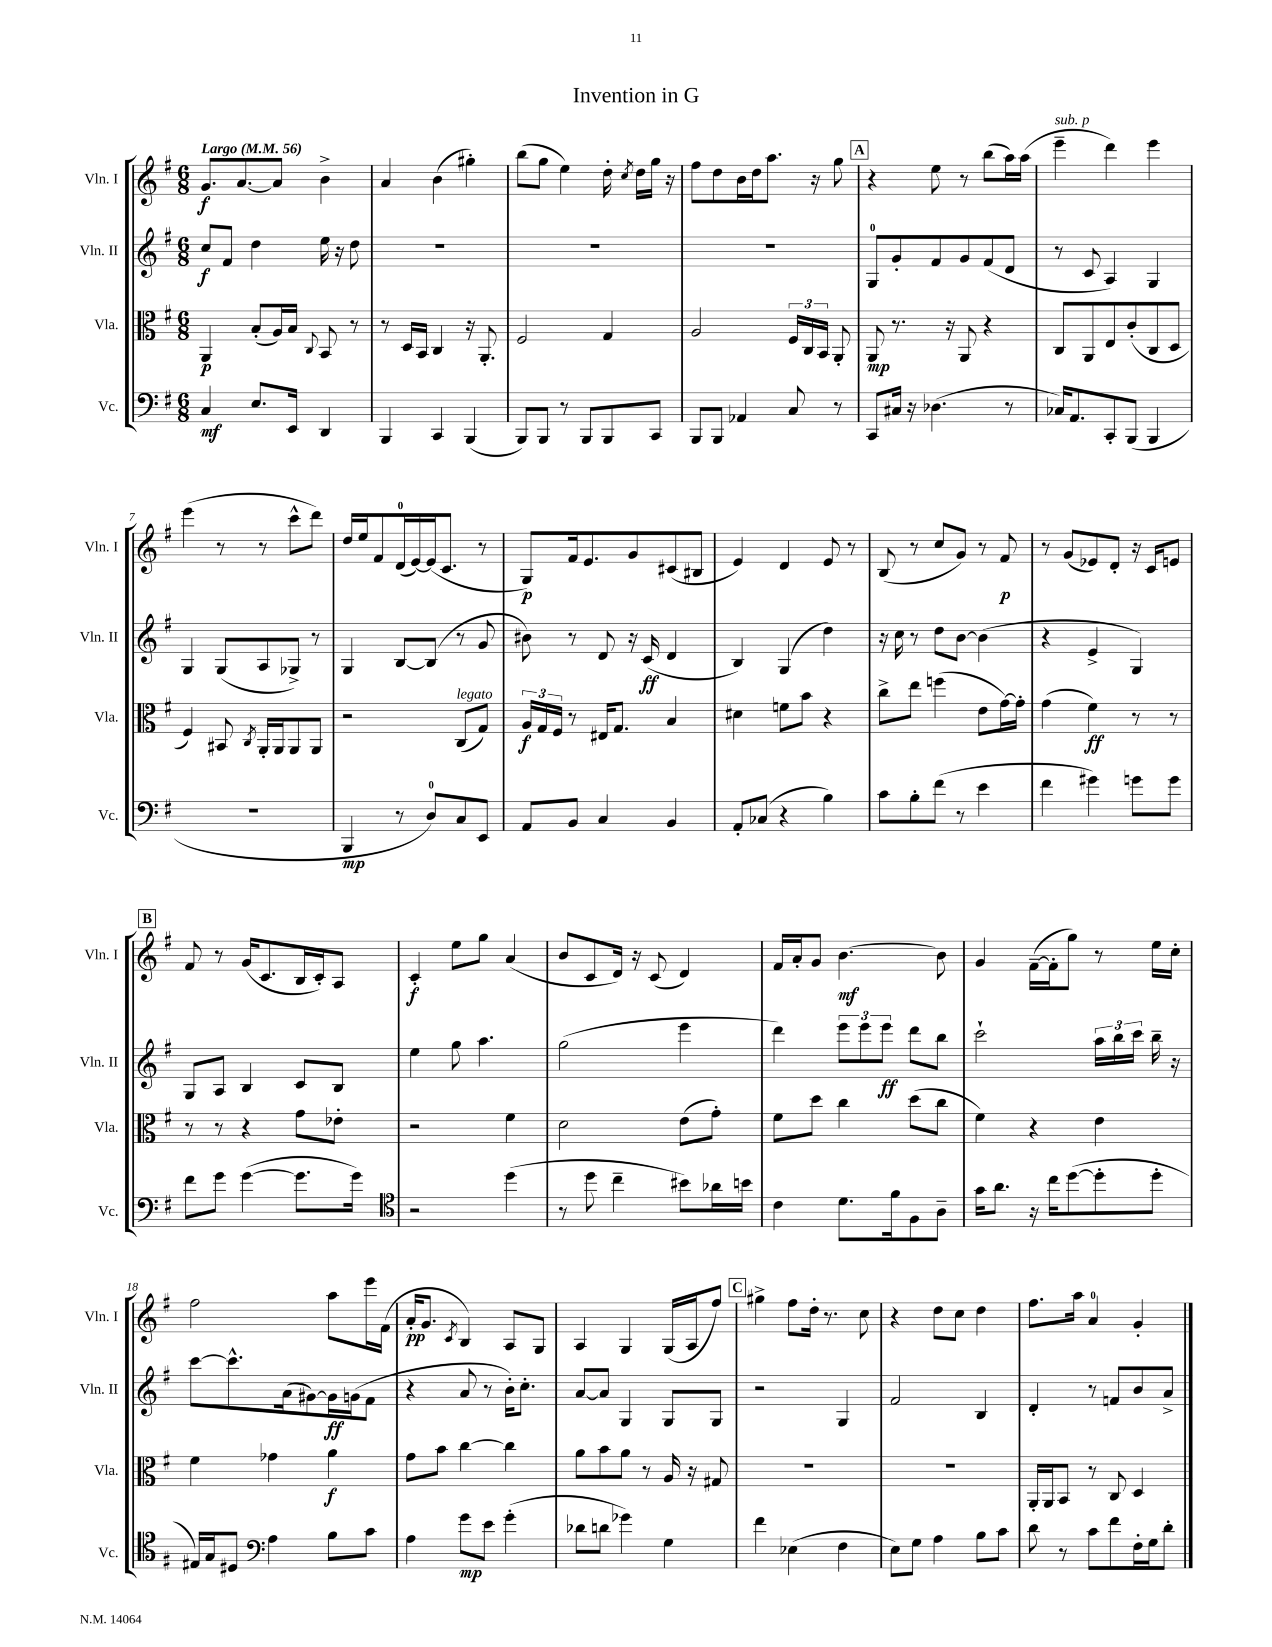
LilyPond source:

\header { title = "Invention in G" }
<<
\new StaffGroup <<
\new Staff = "s0" \with { instrumentName = "Vln. I" shortInstrumentName = "Vln. I" } {
    \clef treble \key g \major \numericTimeSignature \time 6/8 \tempo "Largo" 4 = 56
    \autoBeamOff g'8.[\f a'8.~ a'8] b'4-> |
    a'4 b'4( gis''4-.) |
    b''8[( g''8] e''4) d''16-. \acciaccatura { c''8 } d''16[ g''16] r16 |
    fis''8[ d''8 b'16 d''16 a''8.] r16 g''8 |
    \mark \markup { \box "A" } r4 e''8 r8 b''8[( a''16) a''16]( |
    e'''4--^\markup { \italic "sub. p" } d'''4) e'''4 |
    e'''4( r8 r8 c'''8[-^ d'''8]) |
    d''16[ e''16 fis'8 d'16-0( e'16~) e'16( c'8.] r8 |
    g8[\p) fis'16 e'8. g'8 cis'8( bis8] |
    e'4) d'4 e'8 r8 |
    b8( r8 c''8[ g'8]) r8 fis'8\p |
    r8 g'8[( ees'8) d'8]-. r16 c'16[ e'8] |
    \mark \markup { \box "B" } fis'8 r8 g'16[( c'8. b16 c'16-.) a8] |
    c'4-.\f e''8[ g''8] a'4( |
    b'8[ c'8 d'16]) r16 c'8( d'4) |
    fis'16[ a'16-. g'8] b'4.~\mf b'8 |
    g'4 fis'16[~--( fis'16-. g''8]) r8 e''16[ c''16]-. |
    fis''2 a''8[ e'''16 fis'16]( |
    a'16[-.\pp g'8.] \acciaccatura { c'8 } b4) a8[ g8] |
    a4 g4 g16[( a16 fis''8]) |
    \mark \markup { \box "C" } gis''4-> fis''8[ d''16]-. r8. c''8 |
    r4 d''8[ c''8] d''4 |
    fis''8.[ a''16] a'4-0 g'4-. \bar "|." |
}
\new Staff = "s1" \with { instrumentName = "Vln. II" shortInstrumentName = "Vln. II" } {
    \clef treble \key g \major \numericTimeSignature \time 6/8
    \autoBeamOff c''8[\f fis'8] d''4 e''16 r16 d''8 |
    R2. |
    R2. |
    R2. |
    \mark \markup { \box "A" } g8[-0 g'8-. fis'8 g'8 fis'8( d'8] |
    r8 c'8 a4) g4 |
    g4 g8[( a8 ges8]->) r8 |
    g4 b8[~ b8]( r8 g'8 |
    bis'8) r8 d'8 r16 c'16\ff( d'4 |
    b4) g4( d''4) |
    r16 c''16 r8 d''8[ b'8]~ b'4( |
    r4 e'4-> g4) |
    \mark \markup { \box "B" } g8[ a8] b4 c'8[ b8] |
    e''4 g''8 a''4. |
    g''2( e'''4 |
    d'''4) \tuplet 3/2 { e'''8[ e'''8 e'''8]\ff } d'''8[ b''8] |
    c'''2-! \tuplet 3/2 { a''16[ b''16 c'''16] } b''16-- r16 |
    c'''8[~ c'''8.-^ a'16( gis'8~) gis'16\ff g'16( fis'8] |
    r4 a'8 r8 b'16[-.) c''8.]-. |
    a'8[~ a'8] g4 g8[ g8] |
    \mark \markup { \box "C" } r2 g4 |
    fis'2 b4 |
    d'4-. r8 f'8[ b'8 a'8]-> \bar "|." |
}
\new Staff = "s2" \with { instrumentName = "Vla." shortInstrumentName = "Vla." } {
    \clef alto \key g \major \numericTimeSignature \time 6/8
    \autoBeamOff a,4\p b8[-.( a16) b16] \appoggiatura { c8 } b,8 r8 |
    r8 d16[ b,16] c4 r16 a,8.-. |
    fis2 g4 |
    a2 \tuplet 3/2 { fis16[ c16 b,16] } a,8-. |
    \mark \markup { \box "A" } a,8\mp r8. r16 a,8 r4 |
    c8[ a,8 e8 c'8-.( c8 d8] |
    fis4) bis,8 \acciaccatura { c8 } a,16[-. a,16 a,8 a,8] |
    r2 c8[^\markup { \italic "legato" }( g8]) |
    \tuplet 3/2 { a16[\f g16 fis16] } r8 eis16[ g8.] b4 |
    dis'4 f'8[ b'8] r4 |
    c''8[-> e''8] f''4( e'8[ g'16~) g'16]-. |
    g'4( fis'4\ff) r8 r8 |
    \mark \markup { \box "B" } r8 r8 r4 g'8[ ees'8]-. |
    r2 fis'4 |
    d'2 e'8[( g'8]-.) |
    fis'8[ d''8] c''4 d''8[( c''8] |
    fis'4) r4 e'4 |
    fis'4 ges'4 a'4\f |
    g'8[ b'8] c''4~ c''4 |
    a'8[ b'8 a'8] r8 a16 r16 gis8 |
    \mark \markup { \box "C" } R2. |
    R2. |
    a,16[-. a,16 b,8] r8 c8 d4 \bar "|." |
}
\new Staff = "s3" \with { instrumentName = "Vc." shortInstrumentName = "Vc." } {
    \clef bass \key g \major \numericTimeSignature \time 6/8
    \autoBeamOff c4\mf e8.[ e,16] d,4 |
    b,,4 c,4 b,,4( |
    b,,8[) b,,8] r8 b,,8[ b,,8 c,8] |
    b,,8[ b,,8] aes,4 c8 r8 |
    \mark \markup { \box "A" } c,8[ cis16] r16 des4.( r8 |
    ces16[) a,8. c,8-. b,,8]( b,,4 |
    R2. |
    b,,4\mp r8 d8[-0) c8 e,8] |
    a,8[ b,8] c4 b,4 |
    a,8[-. ces8]( r4 b4) |
    c'8[ b8-. fis'8]( r8 e'4 |
    fis'4 gis'4) g'8[ g'8] |
    \mark \markup { \box "B" } fis'8[ g'8] g'4~( g'8.[ g'16]) |
    \clef tenor r2 d''4( |
    r8 d''8 c''4-- bis'8[) aes'16 b'16] |
    c'4 d'8.[ fis'16 fis8 a8]-- |
    g'16[ a'8.] r16 c''16[ d''8~( d''8-. d''8]-. |
    eis16[) g16 dis8] \clef bass a4 b8[ c'8] |
    a4 g'8[\mp e'8] g'4-.( |
    des'8[ d'8] ges'4) g4 |
    \mark \markup { \box "C" } fis'4 ees4( fis4 |
    e8[) g8] a4 b8[ c'8] |
    d'8 r8 c'8[ fis'8 fis16-. g16 d'8]-. \bar "|." |
}
>>
>>
